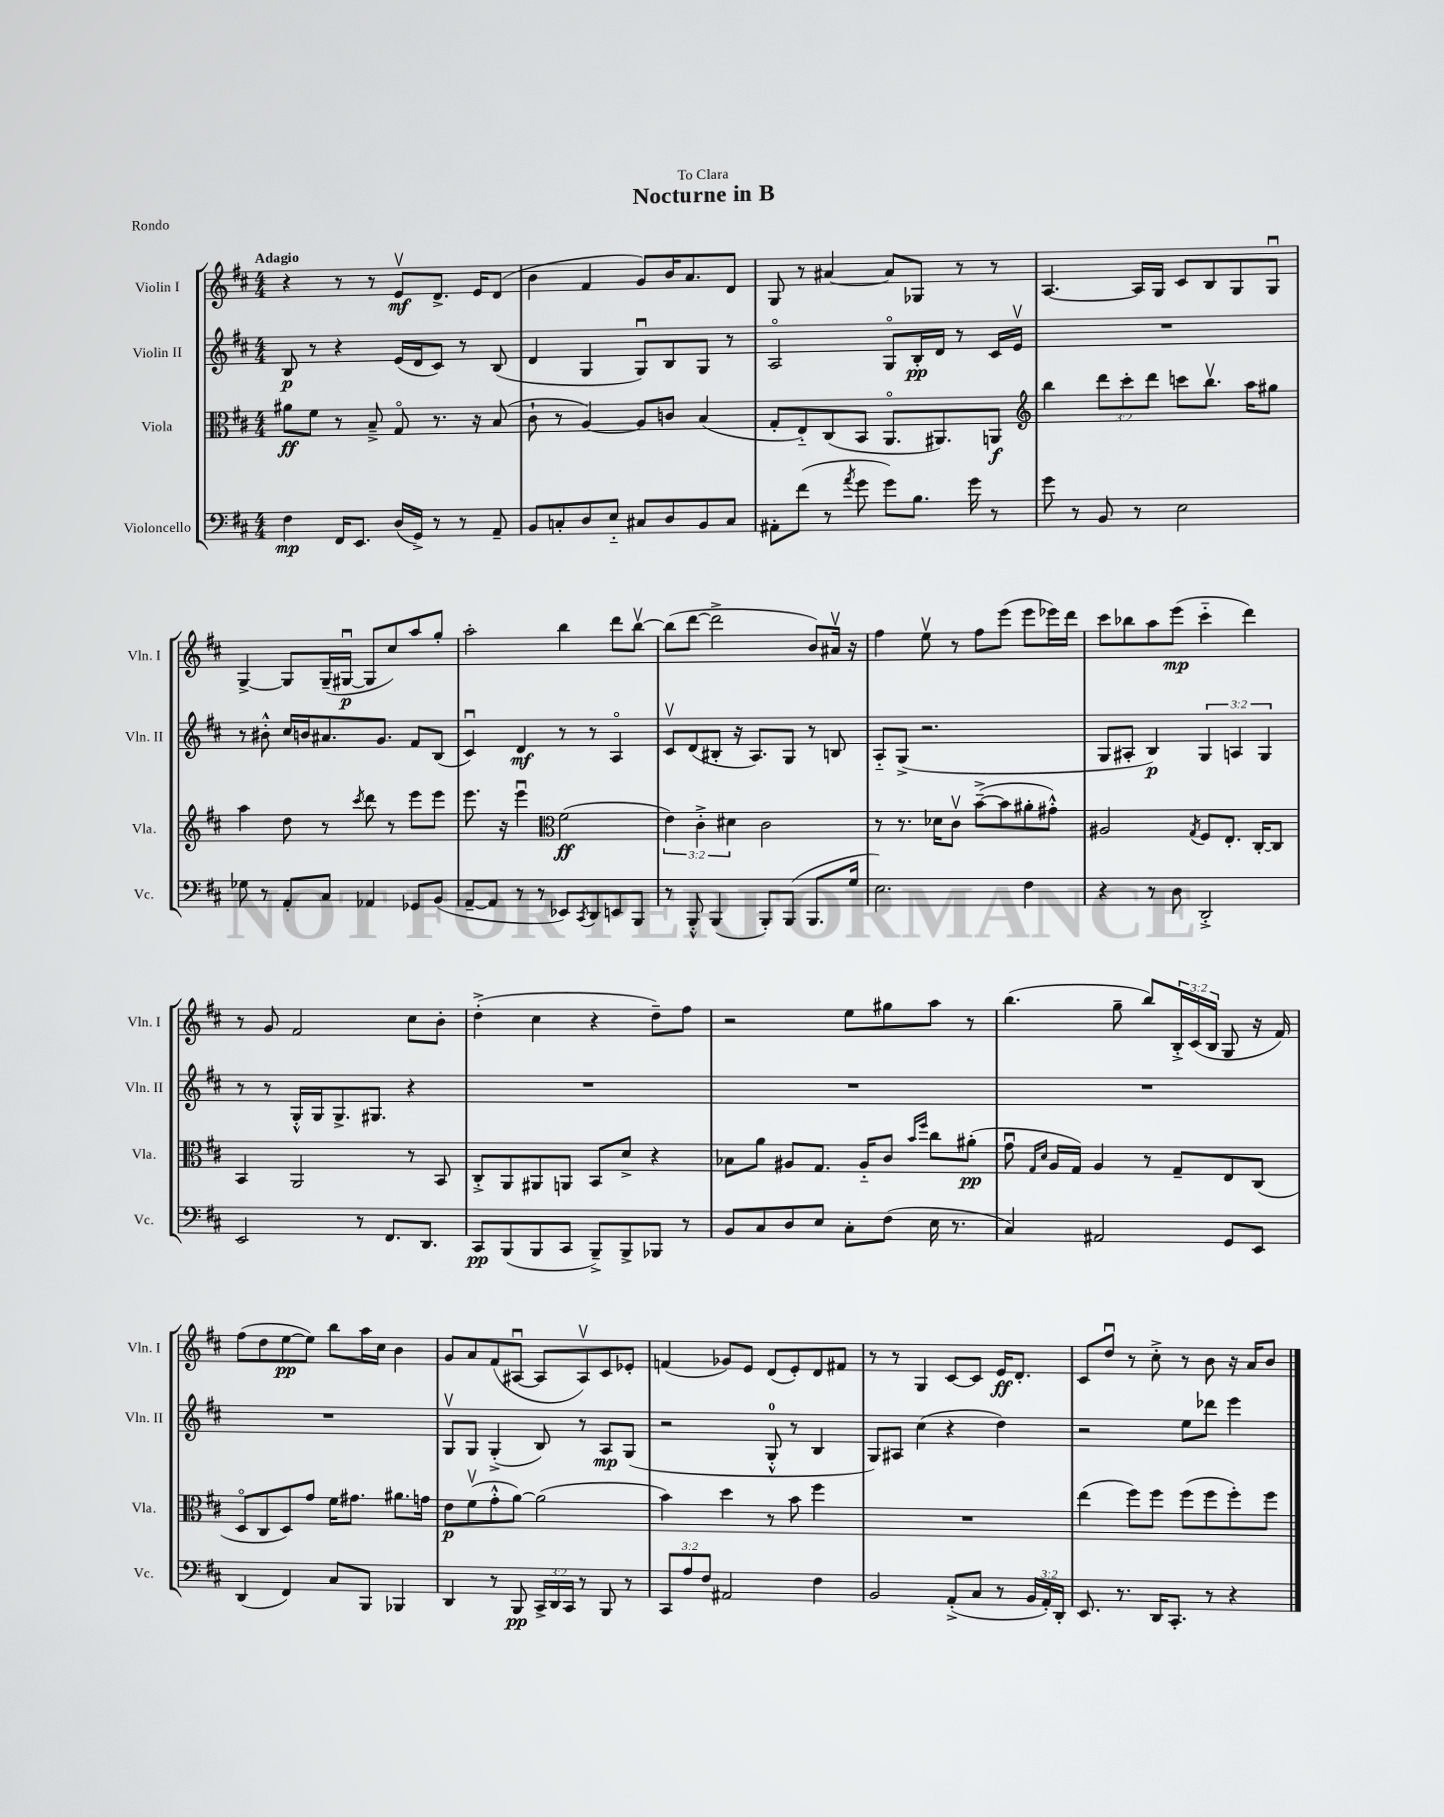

**kern	**kern	**kern	**kern
*staff4	*staff3	*staff2	*staff1
*clefF4	*clefC3	*clefG2	*clefG2
*k[f#c#]	*k[f#c#]	*k[f#c#]	*k[f#c#]
*M4/4	*M4/4	*M4/4	*M4/4
4F#	8a#	8B	4r
.	8f#	8r	.
16FF#	8r	4r	8r
8.EE	.	.	.
.	8B~^	.	8r
(16D	8Go	(16e	8ev
16GG^)	.	16d	.
8r	8.r	8c#)	8.d^
8r	.	8r	.
.	16r	.	16e
8AA~	(8B	(8B	(8d
=	=	=	=
8BB	8c#`	4d	4b
8C'	8r	.	.
8D	[4A)	4G	4f#
8E'~	.	.	.
8C#	8A]	8Gu)	8g)
8D	8c	8B	16b
.	.	.	8.a
8BB	(4B	8G	.
8C#	.	8r	8d
=	=	=	=
8AA#'	8G'	2Ao	8G
(8f#	8E'~)	.	8r
8r	(8C#	.	[4a#
8qa	.	.	.
8g	8BB	.	.
8g)	8.AAo	8Go	8a#]
8.B	.	16B'	8G-
.	8.AA#)	16d	.
.	.	8r	8r
16g	.	.	.
8r	8AA	16c#	8r
.	.	16ev	.
=	=	=	=
*	*clefG2	*	*
8g	4bb	1r	[4.A
8r	.	.	.
8BB	12ddd	.	.
.	12ccc#'	.	.
8r	.	.	16A]
.	12ddd	.	.
.	.	.	16G
2E	8ccc	.	8c#
.	8.bbv	.	8B
.	.	.	8G
.	16aa	.	.
.	8gg#	.	8Gu
=	=	=	=
8G-	4aa	8r	[4G^
8r	.	8b#'^^	.
8AA'	8dd	16cc#	8G]
.	.	16b	.
8C#	8r	8.a#	(16G~
.	.	.	[16G#u
.	8qccc#	.	.
4AA-	8ddd	.	8G#]
.	.	8.g	.
.	8r	.	8cc#)
8GG-	8eee	8f#	8aa
(8BB	8eee	(8B	8gg'
=	=	=	=
[8AA~	8.eee	4c#u)	2aa'
8AA]	.	.	.
.	16r	.	.
8r	4eeeu	4d	.
8r	.	.	.
*	*clefC3	*	*
8EE-)	(2f#	8r	4bb
8qCC#	.	.	.
8DD	.	8r	.
8EE	.	4Ao	8ddd
8BBB	.	.	[8bbv
=	=	=	=
8r	6e)	8c#v	(8bb]
8BBB'^^	.	(8d	[8ddd
.	6c#'^	.	.
(4BBB	.	8B#'	2ddd^]
.	6d#	.	.
.	.	16r	.
.	.	8.A)	.
8BBB')	2c#	.	.
(8BBB	.	8G	.
8.BBB	.	8r	8b)
.	.	8B	16a#v
16G	.	.	16r
=	=	=	=
2.E)	8r	8A'~	4ff#
.	8.r	(8G^	.
.	.	2.r	8eev
.	16d-	.	.
.	8c#v	.	8r
.	([8b~^	.	8ff#
.	8b]	.	(8eee
4F#	8a#'	.	8eee
.	8g#'^^)	.	16eee-)
.	.	.	16ddd
=	=	=	=
4r	2A#	8G	8ccc#
.	.	8A#'	8bb-
8r	.	4B)	8aa
8D	.	.	(8eee
.	8qG	.	.
2DD'^	8F#	6G	4ccc#'~
.	8.E'	.	.
.	.	6A	.
.	.	.	4ddd)
.	[16C#'	.	.
.	.	6G	.
.	8C#]	.	.
=	=	=	=
2EE	4BB	8r	8r
.	.	8r	8g
.	2AA	16G'^^	2f#
.	.	16G	.
.	.	8.G^	.
8r	.	.	.
.	.	8.G#	.
8.FF#	.	.	.
.	8r	4r	8cc#
8.DD	.	.	.
.	8BB	.	8b'
=	=	=	=
8CC#	8C#'^	1r	(4dd'^
(8BBB	8AA	.	.
8BBB	8AA#	.	4cc#
8CC#	8AA	.	.
8BBB~^)	8BB	.	4r
8BBB^	8d^	.	.
8BBB-	4r	.	8dd~)
8r	.	.	8ff#
=	=	=	=
8BB	8B-	1r	2r
8C#	8a	.	.
8D	8A#	.	.
8E	8.G	.	.
8C#'	.	.	8ee
.	16A#'~	.	.
(8F#	8c#	.	8gg#
.	16qqb	.	.
.	16qqff#	.	.
16E	8cc#	.	8aa
8.r	.	.	.
.	(8a#'	.	8r
=	=	=	=
4C#)	8gu	1r	(4.bb
.	16qqG	.	.
.	16qqd	.	.
.	16A	.	.
.	16G)	.	.
2AA#	4A	.	.
.	.	.	8gg~
.	8r	.	8bb)
.	8G~	.	24B'^
.	.	.	(24c#
.	.	.	24B
8GG	8E	.	8G
8EE	(8C#	.	16r
.	.	.	16f#)
=	=	=	=
(4DD	8Do	1r	(8ff#
.	8C#	.	8dd
4FF#)	8D)	.	[8ee
.	8g	.	8ee])
8C#	16f#	.	8bb
.	8.g#	.	.
8BBB	.	.	16aa
.	.	.	16cc#
4BBB-	8.a#	.	4b
.	16g	.	.
=	=	=	=
4DD	8e	8Gv	8g
.	(8f#v	8G	8a
8r	8g'^^	(4G'^	(8f#
8BBB	[8a)	.	[8A#u
24CC#^	(2a]	8B)	8A#]
24DD	.	.	.
24CC#	.	.	.
8r	.	8r	8A#v)
8BBB	.	8A	8c#
8r	.	(8G	8e-'
=	=	=	=
12CC#	4b)	2r	(4f
12A	.	.	.
12F#	.	.	.
2AA#	4dd	.	8g-)
.	.	.	8e
.	8r	8G'^^	(8d
.	8b	8r	8e')
4F#	4ff#	4B	8d
.	.	.	8f#
=	=	=	=
2BB	1r	8G)	8r
.	.	8A#	8r
.	.	(4cc#	4G
(8AA'^	.	4r	[8c#
8C#	.	.	8c#]
8r	.	4dd)	16e
.	.	.	8.d'
24BB	.	.	.
24AA')	.	.	.
24DD'	.	.	.
=	=	=	=
8.EE	(4ee	2r	8c#
.	.	.	8ddu
8.r	.	.	.
.	8ff#)	.	8r
16DD	8ff#	.	8cc#'^
8.CC#'	.	.	.
.	(8ff#	8ee	8r
8r	8ff#	8ddd-	8b
4r	8ff#')	4eee	16r
.	.	.	16a
.	8ff#	.	8b
==	==	==	==
*-	*-	*-	*-
